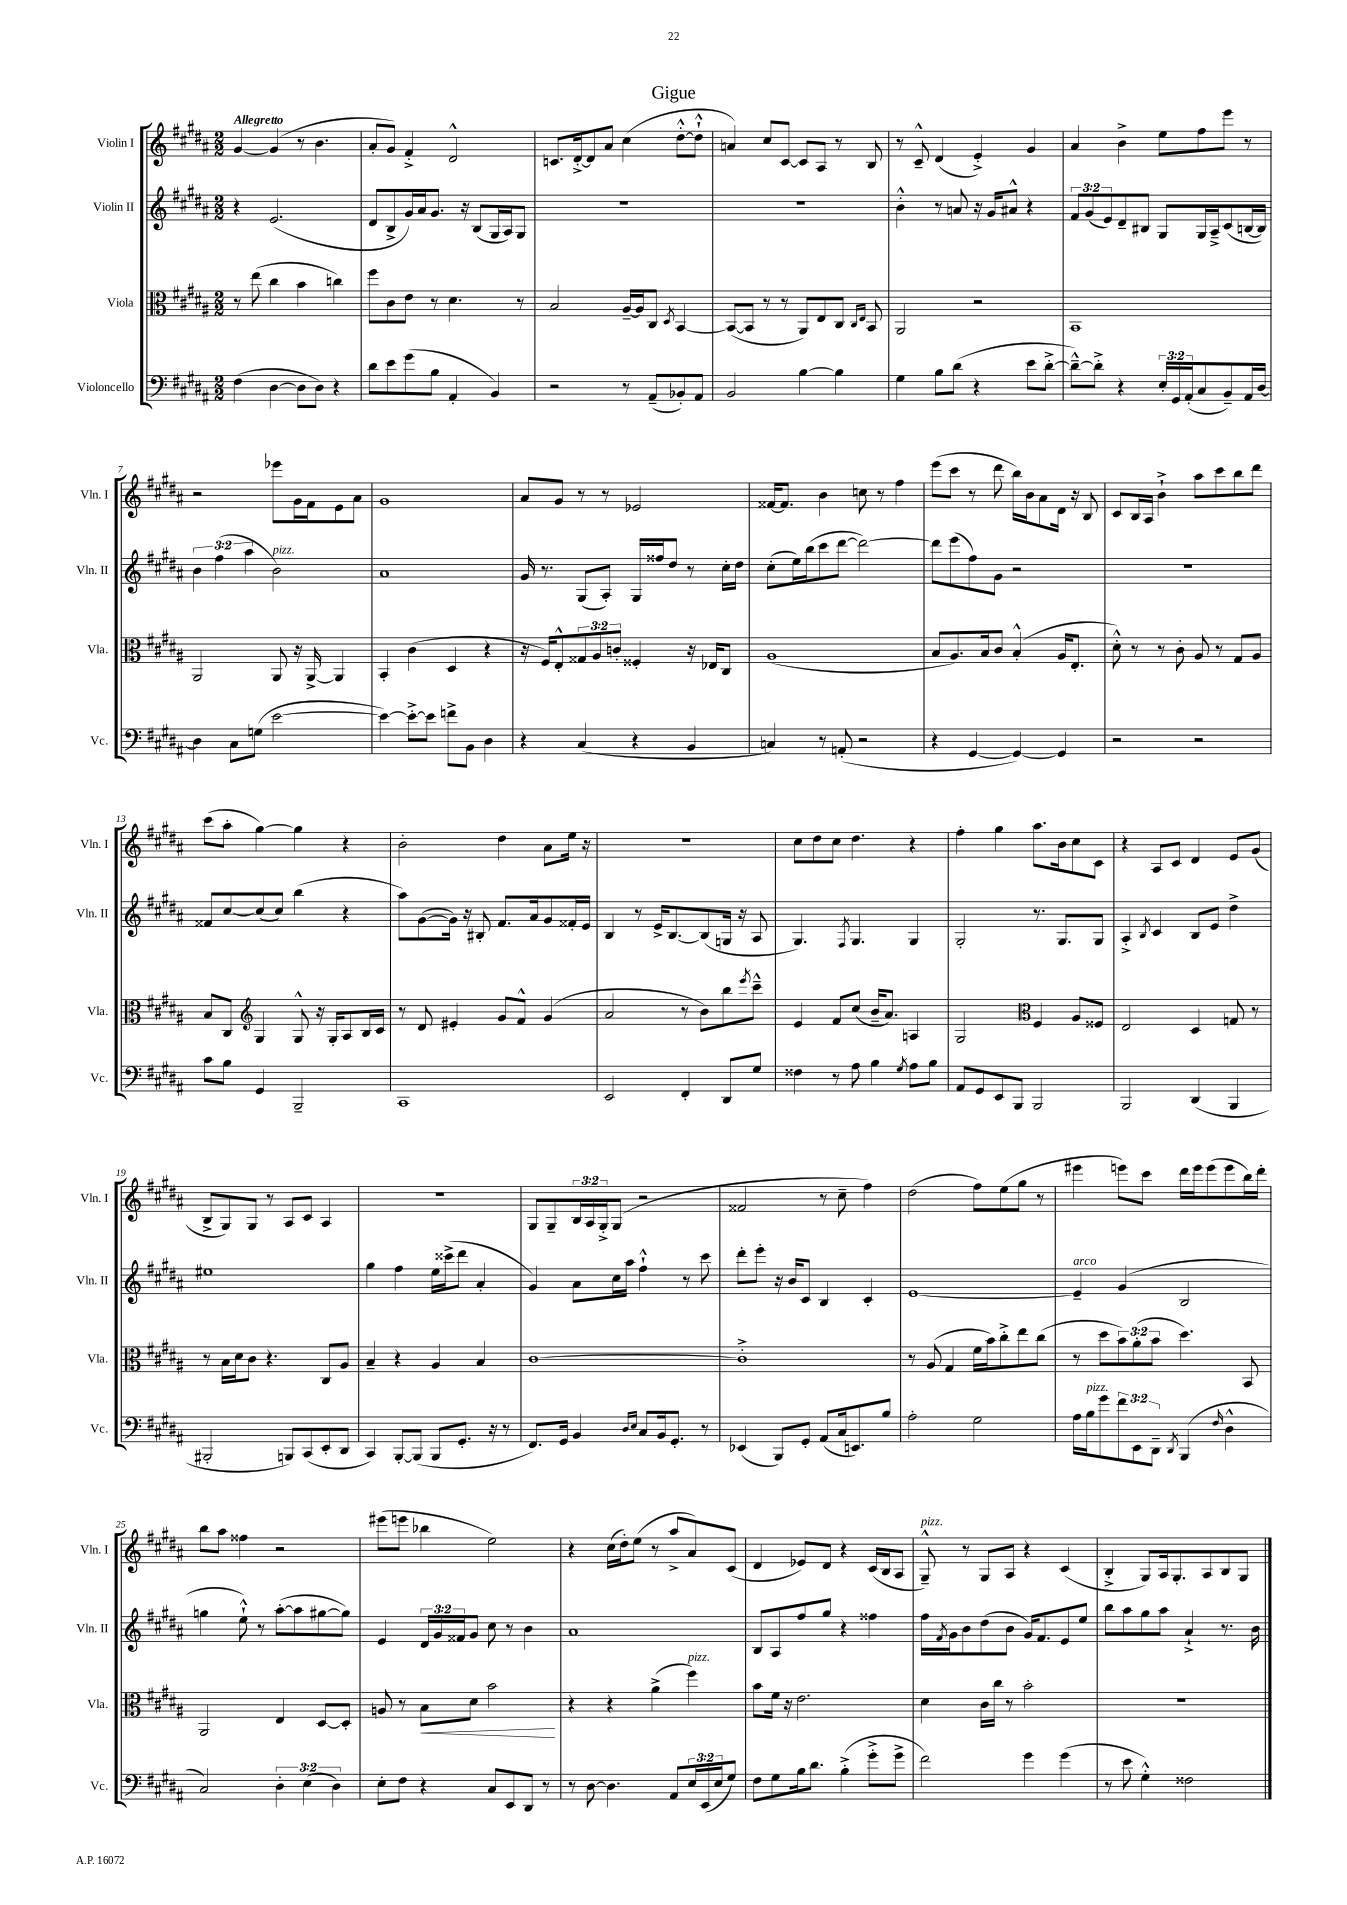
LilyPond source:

\header { title = "Gigue" }
<<
\new StaffGroup <<
\new Staff = "s0" \with { instrumentName = "Violin I" shortInstrumentName = "Vln. I" } {
    \clef treble \key b \major \numericTimeSignature \time 2/2 \override Staff.TupletNumber.text = #tuplet-number::calc-fraction-text \tempo "Allegretto"
    gis'4~ gis'4( r8 b'4. |
    ais'8-. gis'8) fis'4-.-> dis'2-^ |
    c'8. dis'16~-.-> dis'8 ais'8 cis''4( dis''8~-.-^ dis''8-!-^ |
    a'4) cis''8 cis'8~ cis'8 ais8 r8 b8 |
    r8 cis'8---^ dis'4( e'4-.->) gis'4 |
    ais'4 b'4-> e''8 fis''8 e'''8 r8 |
    r2 ees'''8 gis'16 fis'16 e'8 ais'8 |
    gis'1 |
    ais'8 gis'8 r8 r8 ees'2 |
    fisis'16~ fisis'8. b'4 c''8 r8 fis''4 |
    e'''8( cis'''8 r8 dis'''8 b''16) b'16 ais'8 dis'16 r16 b8 |
    cis'8 b16 ais16 b'4-!-> ais''8 cis'''8 b''8 dis'''8 |
    cis'''8( ais''8-. gis''4~) gis''4 r4 |
    b'2-. dis''4 ais'8 e''16 r16 |
    r1 |
    cis''8 dis''8 cis''8 dis''4. r4 |
    fis''4-. gis''4 ais''8. b'16 cis''8 cis'8 |
    r4 ais8 cis'8 dis'4 e'8 gis'8( |
    b8-> gis8) gis8 r8 ais8 cis'8 ais4 |
    R1 |
    gis8 gis8-- \tuplet 3/2 { b16 ais16 gis16-.-> } gis8( r2 |
    fisis'2 r8 cis''8-- fis''4) |
    dis''2( fis''8) e''8( gis''8 r8 |
    eis'''4 e'''8) cis'''8 dis'''16 e'''16 e'''8( e'''8 b''16) dis'''16-. |
    b''8 ais''8 fisis''4 r2 |
    eis'''8( e'''8 bes''4 e''2) |
    r4 cis''16( dis''16-.) e''8( r8 ais''8-> ais'8) cis'8( |
    dis'4 ees'8) dis'8 r4 cis'16( b16 ais8 |
    gis8---^^\markup { \italic "pizz." }) r8 gis8 ais8 r4 cis'4( |
    b4-.-> gis8) ais16 gis8.-. ais8 b8 gis8 \bar "|." |
}
\new Staff = "s1" \with { instrumentName = "Violin II" shortInstrumentName = "Vln. II" } {
    \clef treble \key b \major \numericTimeSignature \time 2/2 \override Staff.TupletNumber.text = #tuplet-number::calc-fraction-text
    r4 e'2.( |
    dis'8 b8-> gis'16) ais'16 gis'8. r16 b8( gis16 ais16) gis8 |
    R1 |
    R1 |
    b'4-.-^ r8 a'8 r16 gis'16 ais'8-^ r4 |
    \tuplet 3/2 { fis'8 gis'8( e'8) } dis'8-- bis8 gis8 gis16 ais16---> cis'8( b16~ b16) |
    \tuplet 3/2 { b'4 fis''4( ais''4 } b'2^\markup { \italic "pizz." }) |
    ais'1 |
    gis'16 r8. gis8( ais8-.) gis16 fisis''16 dis''8 r8 cis''16-. dis''16 |
    cis''8-.( e''16) b''16( cis'''8 dis'''8~ dis'''2~) |
    dis'''8 e'''8( fis''8) gis'8 r2 |
    r1 |
    fisis'8 cis''8~ cis''8( cis''8) b''4( r4 |
    ais''8) gis'8~( gis'16) r16 bis8-. fis'8. ais'16 gis'8 fisis'16-. e'16 |
    b4 r8 e'16-> b8.~ b8( g16 r16 ais8 |
    gis4.) \acciaccatura { fis8 } gis4. gis4 |
    gis2-. r8. gis8. gis8 |
    ais4-.-> \acciaccatura { b8 } cis'4 b8 e'8 dis''4-> |
    eis''1 |
    gis''4 fis''4 e''16 cisis'''16->( dis'''8 ais'4-. |
    gis'4) ais'8 cis''16 ais''16 fis''4-!-^ r8 cis'''8 |
    dis'''8-. e'''8-. r16 b'16 cis'8 b4 cis'4-. |
    e'1~ |
    e'4--^\markup { \italic "arco" } gis'4( b2 |
    g''4 e''8-!-^) r8 ais''8~-.( ais''8 gis''8~ gis''8) |
    e'4 \tuplet 3/2 { dis'16 gis'16 fisis'16 } gis'8 cis''8 r8 b'4 |
    ais'1 |
    b8 ais8 fis''8 gis''8 r4 fisis''4 |
    fis''16 \acciaccatura { fis'8 } gis'16 b'8 dis''8( b'8 gis'16) fis'8. e'8 e''8 |
    b''8 ais''8 gis''8 ais''8 ais'4-!-> r8. b'16 \bar "|." |
}
\new Staff = "s2" \with { instrumentName = "Viola" shortInstrumentName = "Vla." } {
    \clef alto \key b \major \numericTimeSignature \time 2/2 \override Staff.TupletNumber.text = #tuplet-number::calc-fraction-text
    r8 e''8( cis''4 b'4 c''4) |
    fis''8 cis'8 e'8 r8 dis'4. r8 |
    b2 ais16~-- ais16 cis8 \acciaccatura { dis8 } b,4~ |
    b,8~( b,8 r8 r8 ais,8) e8 cis8 \grace { cis16 e16 } b,8 |
    ais,2 r2 |
    b,1 |
    ais,2 ais,8 r16 ais,16~-> ais,4 |
    b,4-. cis'4( dis4 r4 |
    r16 fis16) e8-.-^ \tuplet 3/2 { gisis8 ais8 c'8-. } fisis4-. r16 ees16 cis8 |
    ais1( |
    b8 ais8.) b16 cis'8 b4-.-^( ais16 e8.-. |
    dis'8-.-^) r8 r8 cis'8-. ais8 r8 gis8 ais8 |
    b8 cis8 \clef treble gis4 gis8-^ r16 gis16-. ais8 b16 cis'16 |
    r8 dis'8 eis'4-. gis'8 fis'8-^ gis'4( |
    ais'2 r8 b'8) b''8 \acciaccatura { e'''8 } cis'''8---^ |
    e'4 fis'8 cis''8( b'16-- ais'8.) a4 |
    gis2 \clef alto fis4 ais8 fisis8 |
    e2 dis4 g8 r8 |
    r8 b16 dis'16 cis'8 r4. cis8 ais8 |
    b4-- r4 ais4 b4 |
    cis'1~ |
    cis'1-.-> |
    r8 ais8( gis4 fis'16 b'16) cis''8-.-> e''8 cis''8( |
    r8 dis''8 \tuplet 3/2 { b'8) ais'8-.( b'8 } dis''4.) b,8 |
    ais,2 e4 dis8~ dis8-. |
    a8 r8 b8\< dis'8 b'2\! |
    r4 r4 ais'4->( fis''4^\markup { \italic "pizz." }) |
    b'8 fis'16 r16 e'2. |
    dis'4 cis'16 cis''16 r8 b'2-. |
    R1 \bar "|." |
}
\new Staff = "s3" \with { instrumentName = "Violoncello" shortInstrumentName = "Vc." } {
    \clef bass \key b \major \numericTimeSignature \time 2/2 \override Staff.TupletNumber.text = #tuplet-number::calc-fraction-text
    fis4( dis4~ dis8 dis8) r4 |
    dis'8 e'8 gis'8( b8 ais,4-. b,4) |
    r2 r8 ais,8--( bes,8-.) ais,8 |
    b,2 b4~ b4 |
    gis4 b8 dis'8( r4 e'8 dis'8~-.-> |
    dis'8~---^) dis'8-.-> r4 \tuplet 3/2 { e16-. gis,16 ais,16-.( } cis8 b,8--) ais,16 dis16~ |
    dis4 cis8 g8( e'2~ |
    e'4~) e'8~-.-> e'8 f'8-> b,8 dis4 |
    r4 cis4( r4 b,4 |
    c4) r8 a,8-.( r2 |
    r4 gis,4~ gis,4~) gis,4 |
    r2 r2 |
    cis'8 b8 gis,4 b,,2-- |
    cis,1 |
    e,2 fis,4-. dis,8 gis8 |
    fisis4 r8 ais8 b4 \acciaccatura { gis8 } ais8 b8 |
    ais,8 gis,8 e,8 b,,8 b,,2 |
    b,,2 dis,4( b,,4 |
    bis,,2-. b,,8) cis,8( e,8-. dis,8 |
    cis,4) b,,8~-. b,,8( b,,8 gis,8.-. r16 r8 |
    fis,8.) gis,16 b,4 \grace { dis16 e16 } cis8 b,16 gis,8.-. r8 |
    ees,4( b,,8) gis,8-. ais,8( cis16 e,8.) b8 |
    ais2-. gis2 |
    ais16 b16^\markup { \italic "pizz." } gis'8 \tuplet 3/2 { fis'8 e,8 dis,8-- } \acciaccatura { dis,8 } b,,4( \grace { fis16 } dis4-^ |
    cis2) \tuplet 3/2 { dis4-. e4( dis4) } |
    e8-. fis8 r4 cis8 e,8 dis,8 r8 |
    r8 dis8~ dis4. ais,8 \tuplet 3/2 { e16 e,16( e16 } gis8) |
    fis8 gis8 b16 dis'8. b4-.->( gis'8-.-> gis'8-> |
    fis'2) gis'4 gis'4( |
    r8 e'8 gis4-.-^) fisis2 \bar "|." |
}
>>
>>
